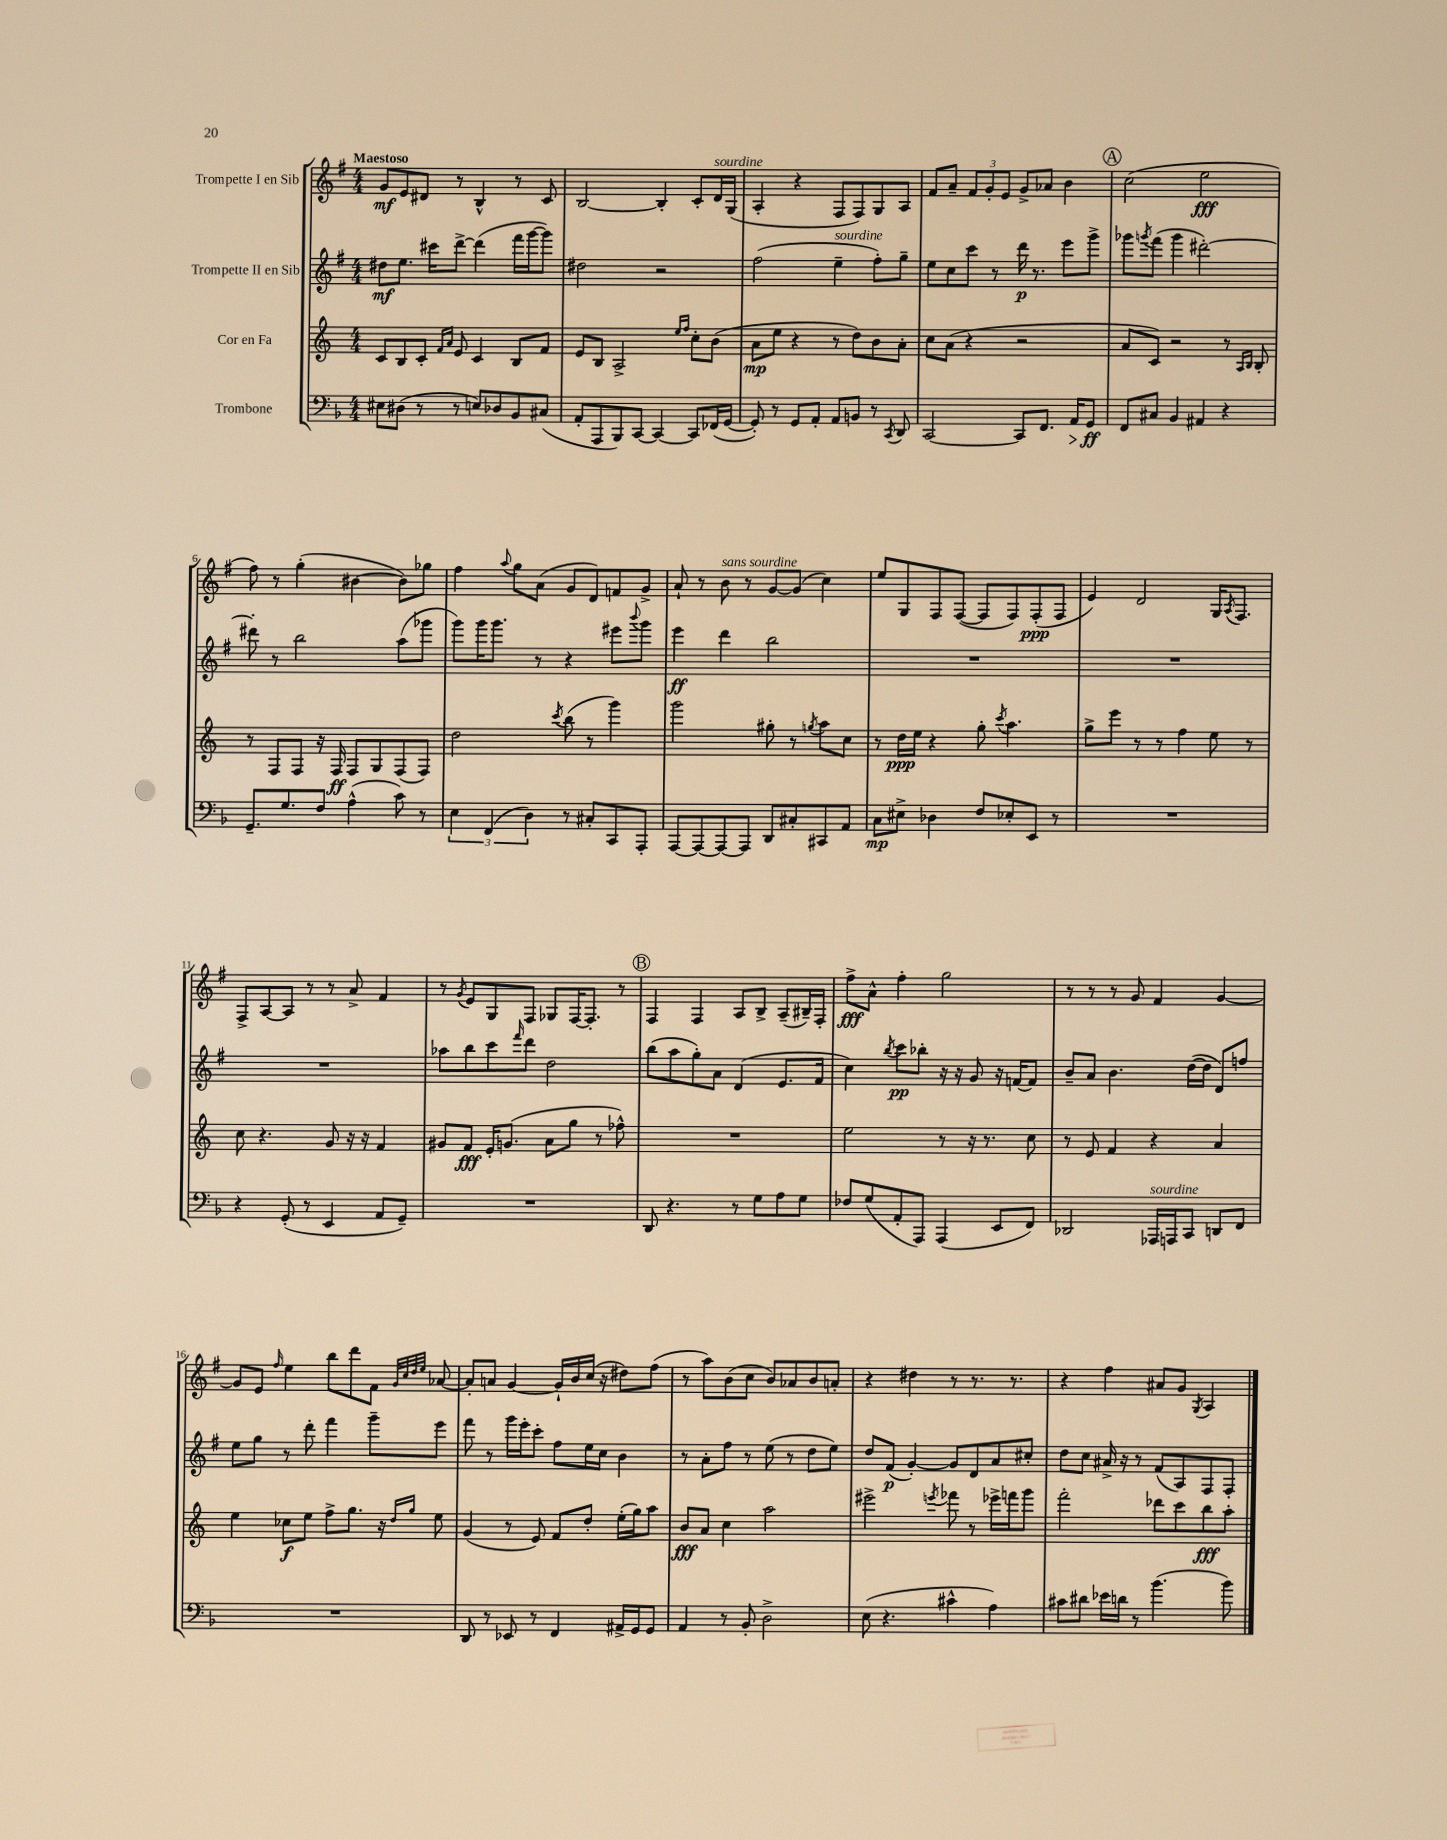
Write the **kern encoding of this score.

**kern	**kern	**kern	**kern
*staff4	*staff3	*staff2	*staff1
*clefF4	*clefG2	*clefG2	*clefG2
*k[b-]	*k[]	*k[f#]	*k[f#]
*M4/4	*M4/4	*M4/4	*M4/4
8E#\L	8c/L	8dd#\L	8g/L
(8D#\J	8B/	8.ee\J	8e/
8r	8c'/J	.	8d#/J
.	.	16ccc#\LK	.
.	16qqf/LL	.	.
.	16qqa/JJ	.	.
8r	8e/	[8ddd^\J	8r
8E/L)	4c/	(4ddd\]	4B^^/
8D-/	.	.	.
8BB-/	8B/L	16fff#\LL	8r
.	.	[16ggg\J	.
(8C#/J	8f/J	8ggg\]J)	8c/
=	=	=	=
8AA'/L	8e/L	2dd#\	[2B/
8AAA/	8B/J	.	.
8BBB-/)	2A^/	.	.
[8CC/J	.	.	.
4CC/_	.	2r	4B'/]
.	16qqee/LL	.	.
.	16qqff/JJ	.	.
8CC/]L	8cc'\L	.	8c'/L
(16FF-/L	(8b\J	.	16d/L
[16GG/JJ	.	.	(16G/JJ
=	=	=	=
8GG'/])	8a\L	(2ff#\	4A'/
8r	8ee\J	.	.
8GG/L	4r	.	4r
8AA'/J	.	.	.
8AA/L	8r	4ee~\	8F#/L
8BB/J	8dd\L)	.	8F#/)
8r	8b\	8ff#'\L)	8G/
8qCC/	.	.	.
8DD/	8a'\J	8gg~\J	8A/J
=	=	=	=
[2CC/	8cc\L	8ee\L	8f#/L
.	(8a\J	8cc\	8a~/J
.	4r	8ccc\J	12f#/L
.	.	.	12g'/
.	.	8r	.
.	.	.	12e/J
8CC/]L	2r	16ddd\	8g^/L
.	.	8.r	.
8.FF/J	.	.	8a-/J
.	.	8eee\L	4b\
16AA/LK	.	.	.
8GG/J	.	8ggg^\J	.
=	=	=	=
8FF/L	8a/L	8ggg-\L	(2cc\
.	.	8qggg/	.
8C#/J	8c/J)	(8fff#\J	.
4BB-/	2r	4ggg\	.
4AA#/	.	[2ddd#'\)	2ee\
4r	8r	.	.
.	16qqA/LL	.	.
.	16qqB/JJ	.	.
.	8B'/	.	.
=	=	=	=
8.GG~/L	8r	8ddd#'\]	8ff#\)
.	8F/L	8r	8r
8.G/	.	.	.
.	8F/J	2bb\	(4gg'\
8F/J	16r	.	.
.	16F/	.	.
(4A^^\	8F/L	.	[4b#\
.	8G/	.	.
8c\)	(8F/	(8aa\L	8b#\]L)
8r	8F/J)	8ggg-\J	8gg-\J
=	=	=	=
6E\	2dd\	8ggg\L)	4ff#\
.	.	16ggg\K	.
(6FF/	.	.	.
.	.	8.ggg\J	.
.	.	.	8qqaa/
.	.	.	8gg\L
6D\)	.	.	.
.	.	8r	(8a\J
.	8qccc/	.	.
8r	(8bb\	4r	8g/L
8C#'/L	8r	.	8d/)
8CC/	4ggg\)	8eee#\L	8f/
.	.	8qqbbb/	.
8AAA'/J	.	8ggg\J	8g^/J
=	=	=	=
[8AAA/L	2ggg\	4eee\	8a`/
8AAA/_	.	.	8r
8AAA/_	.	4ddd\	8b\
8AAA/]J	.	.	8r
8DD/L	8gg#'\	2bb\	[8g/L
8C#'/	8r	.	(8g/]J
.	8qgg/	.	.
8CC#/	8aa\L	.	4cc\)
8AA/J	8cc\J	.	.
=	=	=	=
8C\L	8r	1r	8ee/L
8E#^\J	16dd\LL	.	8G/
.	16ee\JJ	.	.
4D-\	4r	.	8F#/
.	.	.	([8F#/J
8F/L	8gg'\	.	8F#/]L
.	8qccc/	.	.
8E-'/	4.aa\	.	8F#/)
8EE/J	.	.	(8F#'/
8r	.	.	8F#/J
=	=	=	=
1r	8gg^\L	1r	4e/)
.	8eee\J	.	.
.	8r	.	2d/
.	8r	.	.
.	4ff\	.	.
.	8ee\	.	16G/LK
.	.	.	8qA/
.	.	.	8.F#/J
.	8r	.	.
=	=	=	=
4r	8cc\	1r	8F#^/L
.	4.r	.	[8A/
(8GG'/	.	.	8A/]J
8r	.	.	8r
4EE/	8g/	.	8r
.	16r	.	8a^/
.	16r	.	.
8AA/L	4f/	.	4f#/
8GG~/J)	.	.	.
=	=	=	=
1r	8g#/L	8aa-\L	8r
.	.	.	8qg/
.	8f/J	8bb\	8e/L
.	16e'/LK	8ccc\	8G/
.	(8.g/J	.	.
.	.	16qqfff#/	.
.	.	8ddd\J	8F#/J
.	8a\L	2dd\	8G-/L
.	8gg\J	.	[16F#/K
.	.	.	8.F#'/]J
.	8r	.	.
.	8ff-^^\)	.	8r
=	=	=	=
8DD/	1r	(8bb\L	4F#/
4.r	.	8aa\	.
.	.	8gg'\)	4F#/
.	.	8a\J	.
8r	.	(4d/	8A/L
8G\L	.	.	8B^/J
8A\	.	8.e/L	(8A~/L
8G\J	.	.	16B#~/L)
.	.	16f#/Jk	16F#'/JJ
=	=	=	=
8F-/L	2ee\	4cc\)	8ff#^\L
(8G/	.	.	8a^^\J
.	.	8qbb/	.
8AA'/	.	8ccc\L	4ff#'\
8AAA/J)	.	8bb-'\J	.
(4AAA/	8r	16r	2gg\
.	.	16r	.
.	16r	8g/	.
.	8.r	.	.
8EE/L	.	16r	.
.	.	[16f/LK	.
8FF/J)	8cc\	8f/]J	.
=	=	=	=
2DD-/	8r	8b~/L	8r
.	8e/	8a/J	8r
.	4f/	4.b\	8r
.	.	.	8g/
16AAA-/LL	4r	.	4f#/
16AAA/J	.	.	.
8CC/J	.	([16dd\LL	.
.	.	16dd\]JJ	.
8DD/L	4a/	8d/L)	[4g/
8FF/J	.	8ff/J	.
=	=	=	=
1r	4ee\	8ee\L	8g/]L
.	.	8gg\J	8e/J
.	.	.	16qqff#/
.	8cc-\L	8r	4ee\
.	8ee\J	8ddd'\	.
.	8ff^\L	4fff#\	8bb\L
.	8.gg\J	.	8ddd\
.	.	8ggg~\L	8f#\J
.	16r	.	.
.	.	.	32qqg/LLL
.	.	.	32qqcc/
.	16qqdd/LL	.	32qqdd/
.	16qqgg/JJ	.	32qqee/JJJ
.	8ee\	8eee\J	[8a-/
=	=	=	=
8DD/	(4g/	8fff#\	8a-'/]L
8r	.	8r	8a/J
8EE-/	8r	16ggg\LL	[4g/
.	.	16eee'\J	.
8r	8e/)	8ccc'\J	.
4FF/	8f/L	8ff#\L	16g`/]LL
.	.	.	16b/
.	8dd'/J	16ee\L	(16cc/JJ
.	.	16cc\JJ	16r
16AA#^/LL	(16ee'\LL	4b\	8dd#\L)
16GG/J	16gg\J)	.	.
8GG/J	8aa\J	.	(8ff#\J
=	=	=	=
4AA/	8b/L	8r	8r
.	8a/J	8a'\L	8aa\L)
8r	4cc\	8ff#\J	(8b\
8BB-'/	.	8r	8cc\J
2D^\	2aa\	(8ee\	8b/L)
.	.	8r	8a-/
.	.	8dd\L	8b/
.	.	8ee\J)	8a'/J
=	=	=	=
(8E\	2eee#^\	8dd/L	4r
4.r	.	(8f#/J	.
.	.	[4g'/)	4dd#\
.	8qeee/	.	.
4c#^^\	8fff-\	8g/]L	8r
.	8r	8d/	8.r
4A\)	16eee-^\LL	8a/	.
.	16fff\J	.	8.r
.	8ggg\J	8cc#'/J	.
=	=	=	=
8c#\L	2fff'\	8dd\L	4r
8d#\J	.	8cc\J	.
16e-\LL	.	16a#^/	4ff#\
16d\JJ	.	16r	.
8r	.	8r	.
(4.b-\	8ddd-\L	(8f#/L	8a#/L
.	8ccc\	8A/)	8g/J
.	.	.	8qG/
.	8bb\	8F#/	4A/
8b-\)	8aa'\J	8F#'/J	.
==	==	==	==
*-	*-	*-	*-
